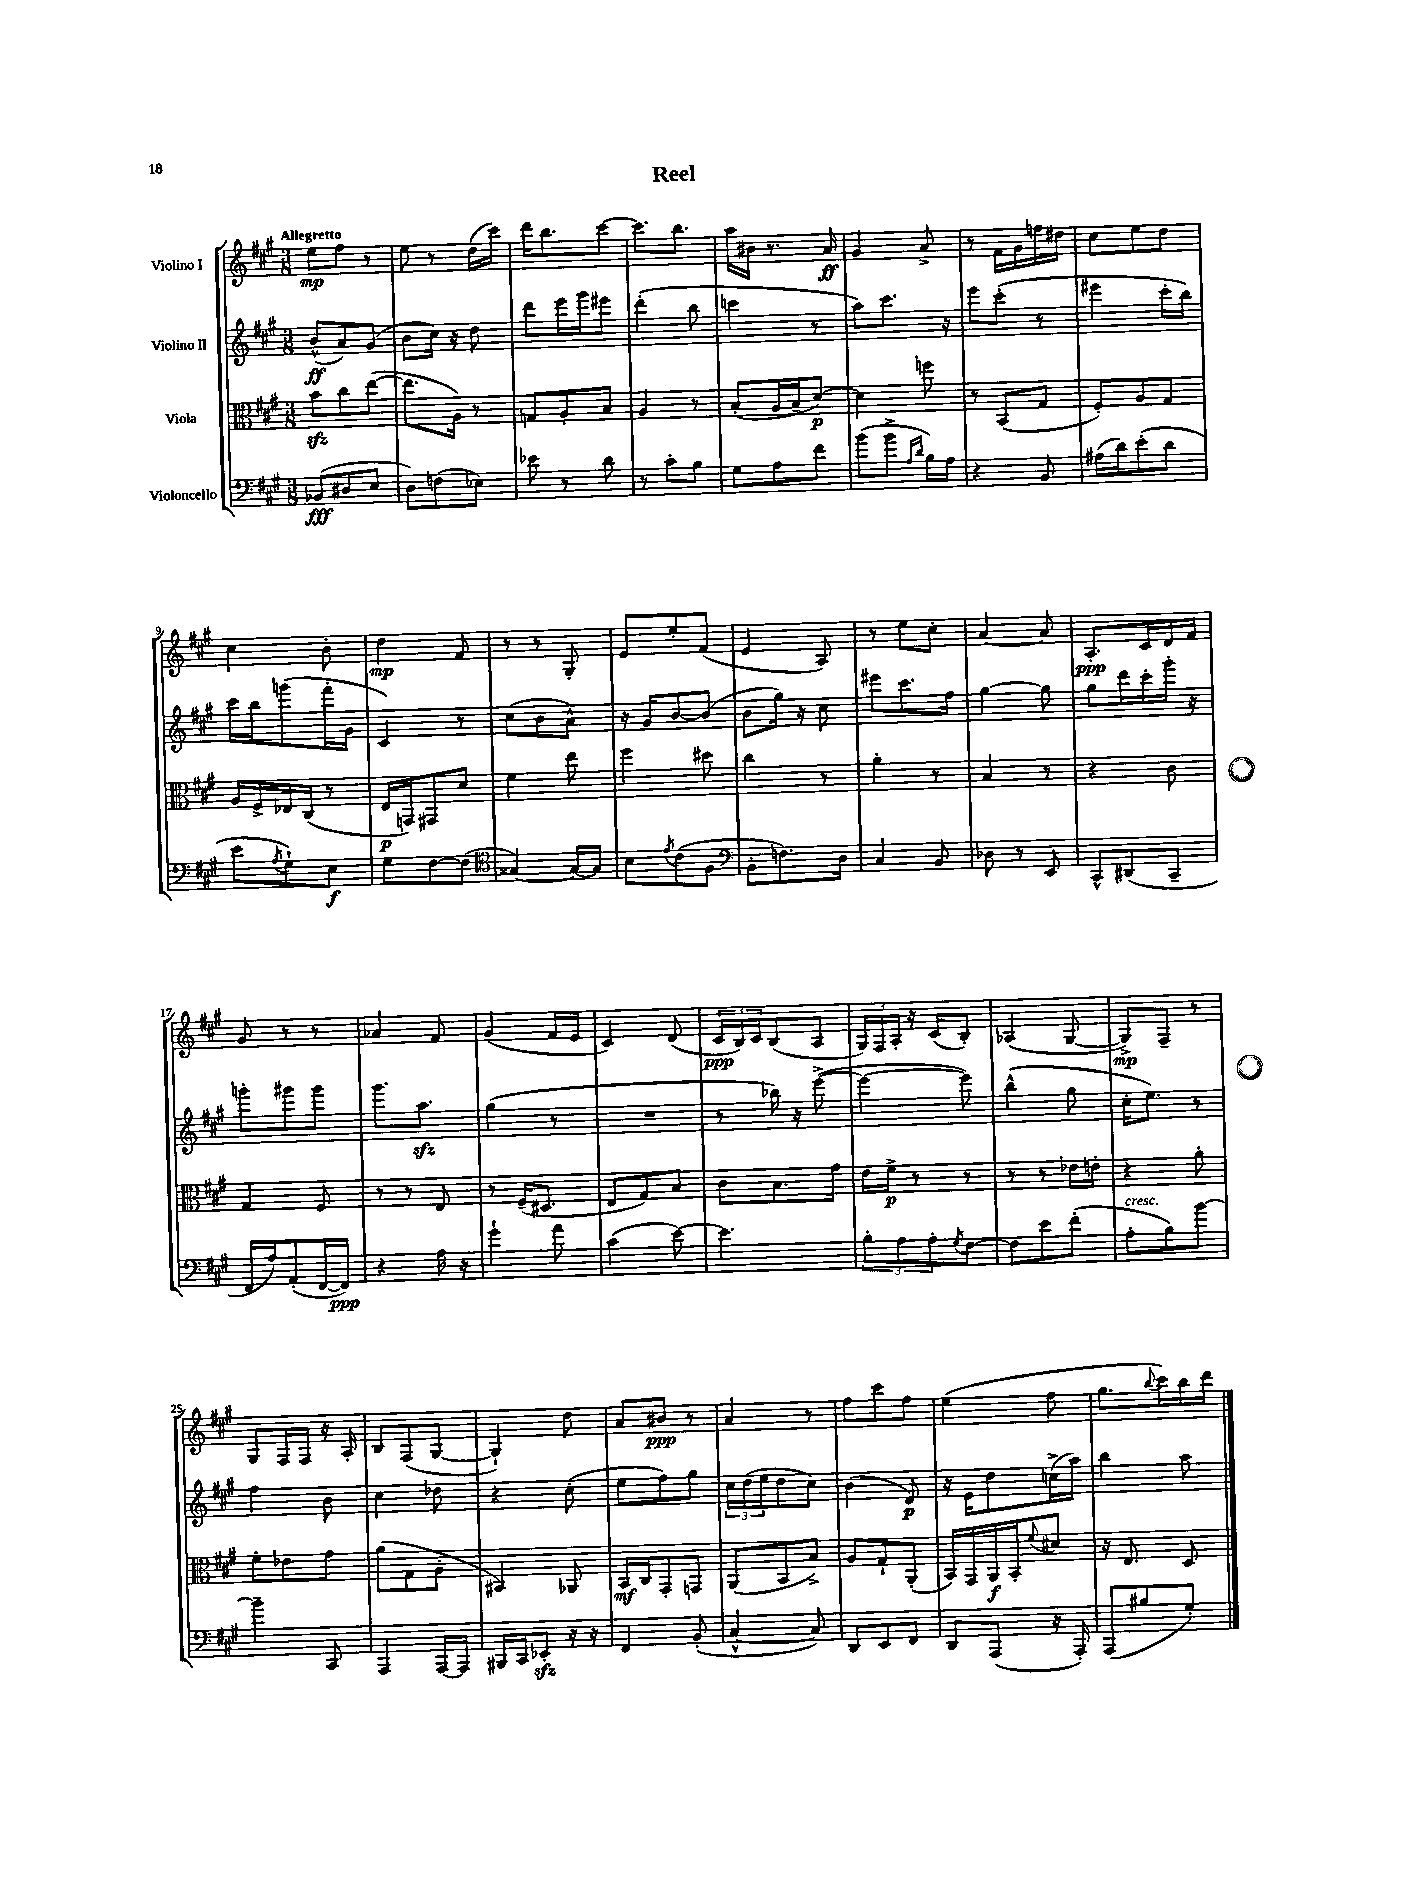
\header { title = "Reel" }
<<
\new StaffGroup <<
\new Staff = "s0" \with { instrumentName = "Violino I" } {
    \clef treble \key a \major \numericTimeSignature \time 3/8 \tempo "Allegretto"
    e''8\mp fis''8 r8 |
    e''8 r8 d''16( cis'''16) |
    d'''16 b''8. cis'''8~ |
    cis'''8. b''8. |
    a''16 bis'16 r8. a'16\ff |
    gis'4 a'8-> |
    r8 fis'16 gis'16 f''16 dis''16 |
    cis''8 e''8 d''8 |
    cis''4 b'8-. |
    d''4\mp fis'8 |
    r8 r8 gis8-. |
    e'8 e''8-. fis'8( |
    e'4 a8) |
    r8 e''8 cis''8-. |
    a'4~ a'8 |
    a8.-.\ppp cis'16 d'16 fis'16 |
    gis'8 r8 r8 |
    aes'4 fis'8 |
    gis'4( fis'16 e'16 |
    cis'4) d'8( |
    \tuplet 3/2 { cis'16\ppp b16) cis'16 } b8( a8 |
    \tuplet 3/2 { gis16) fis16 a16-. } r16 cis'16( b8-.) |
    aes4( gis8~ |
    gis8->\mp) fis8-- r8 |
    gis8 fis16 fis16 r16 a16-. |
    b8 fis8( gis8~ |
    gis4-!) d''8 |
    a'8 bis'8\ppp r8 |
    a'4 r8 |
    fis''8 cis'''8 fis''8 |
    e''4( fis''8 |
    gis''8. \appoggiatura { b''8 } cis'''16) b''16 d'''16 \bar "|." |
}
\new Staff = "s1" \with { instrumentName = "Violino II" } {
    \clef treble \key a \major \numericTimeSignature \time 3/8
    b'8-^\ff( a'8) gis'8( |
    b'8 cis''16) r16 d''8 |
    d'''8 e'''16 gis'''16 eis'''8 |
    d'''4-.( b''8 |
    c'''4 r8 |
    a''8) cis'''8. r16 |
    e'''8 cis'''8-.( r8 |
    eis'''4 cis'''16-. b''16) |
    cis'''16 b''16 g'''8( fis'''16-. gis'16 |
    cis'4) r8 |
    cis''8( b'8 a'8-^) |
    r16 gis'16 b'8~ b'8( |
    b'8 gis''16) r16 cis''8 |
    eis'''8 cis'''8. fis''16 |
    gis''4~ gis''8 |
    gis''8 d'''16 cis'''16-. gis'''16-. r16 |
    g'''8-. gis'''8 gis'''8 |
    gis'''8. a''8.\sfz |
    gis''4( r8 |
    R4. |
    r8 bes''16) r16 e'''8~->( |
    e'''4~ e'''8) |
    b''4-^( gis''8 |
    cis''16-. e''8.) r8 |
    fis''4 b'8 |
    cis''4 des''8 |
    r4 cis''8-.( |
    e''8 fis''8) gis''8 |
    \tuplet 3/2 { cis''16 d''16( e''16 } d''8 cis''8) |
    b'4( d'8\p) |
    r16 e'16 d''8 c''16->( a''16) |
    b''4 a''8 \bar "|." |
}
\new Staff = "s2" \with { instrumentName = "Viola" } {
    \clef alto \key a \major \numericTimeSignature \time 3/8
    b'8\sfz cis''8 e''8~( |
    e''8. a16) r8 |
    g8 a8-. b8 |
    a4 r8 |
    b8-.( a16 b16-- d'8~\p) |
    d'4 f''8 |
    r8 b,8( gis8 |
    fis8-.) a8 gis8 |
    a16 fis16-> ees16 cis16( r8 |
    e16\p g,16) gis,8 d'8 |
    fis'4 e''8 |
    fis''4 dis''8 |
    cis''4 r8 |
    a'4-. r8 |
    b4 r8 |
    r4 cis'8 |
    gis4 fis8 |
    r8 r8 e8 |
    r8 fis16--( dis8. |
    e8 gis8) b8 |
    cis'8 b8. gis'16 |
    e'16 fis'16->\p r8 r8 |
    r8 r8 ees'16 e'16-. |
    r4 a'8-. |
    fis'8-. ees'8 gis'8 |
    a'8( gis8 a8-. |
    bis,4) aes,8 |
    b,16\mf cis16 gis,8-. g,8 |
    a,8( b,8 b8->) |
    a8 gis8-! a,8-.( |
    b,16) gis,16 a,16\f b,16-. \appoggiatura { fis'8 } dis'8 |
    r16 e8. d8 \bar "|." |
}
\new Staff = "s3" \with { instrumentName = "Violoncello" } {
    \clef bass \key a \major \numericTimeSignature \time 3/8
    bes,8\fff( dis8 e8 |
    d8) f8( ees8) |
    ees'8 r8 d'8 |
    r8 cis'8-. b8 |
    gis8 a8 fis'8 |
    b'8( b'8-> \grace { a16 d'16 } b16) a16 |
    r4 b,8 |
    ais16( d'16) e'8-.( d'8 |
    e'8 \acciaccatura { a8 } gis8-!) e8\f |
    gis8 fis8~ fis8( |
    \clef tenor gisis4~) gisis16~ gisis16 |
    b8 \acciaccatura { e'8 } cis'8( fis8 |
    \clef bass b,8-. f8.) d16 |
    cis4 b,8 |
    des8 r8 e,8 |
    cis,8-^ dis,8( cis,8-- |
    fis,16 a16) a,8-.( fis,16~ fis,16\ppp) |
    r4 a16 r16 |
    gis'4-! a'8 |
    cis'4( e'8~) |
    e'4. |
    \tuplet 3/2 { b8-. a8 a8-. } \acciaccatura { gis8 } fis8~ |
    fis8 e'8 fis'8-.( |
    a8-.^\markup { \italic "cresc." } b8) b'8~ |
    b'4-- cis,8 |
    a,,4 a,,16~ a,,16 |
    bis,,16 cis,16 ees,8-.\sfz r16 r16 |
    fis,4 b,8-.( |
    cis4~-^ cis8) |
    d,8 e,8 fis,8 |
    d,8 a,,8( r16 a,,16-.) |
    a,,8( bis8 gis8-.) \bar "|." |
}
>>
>>
